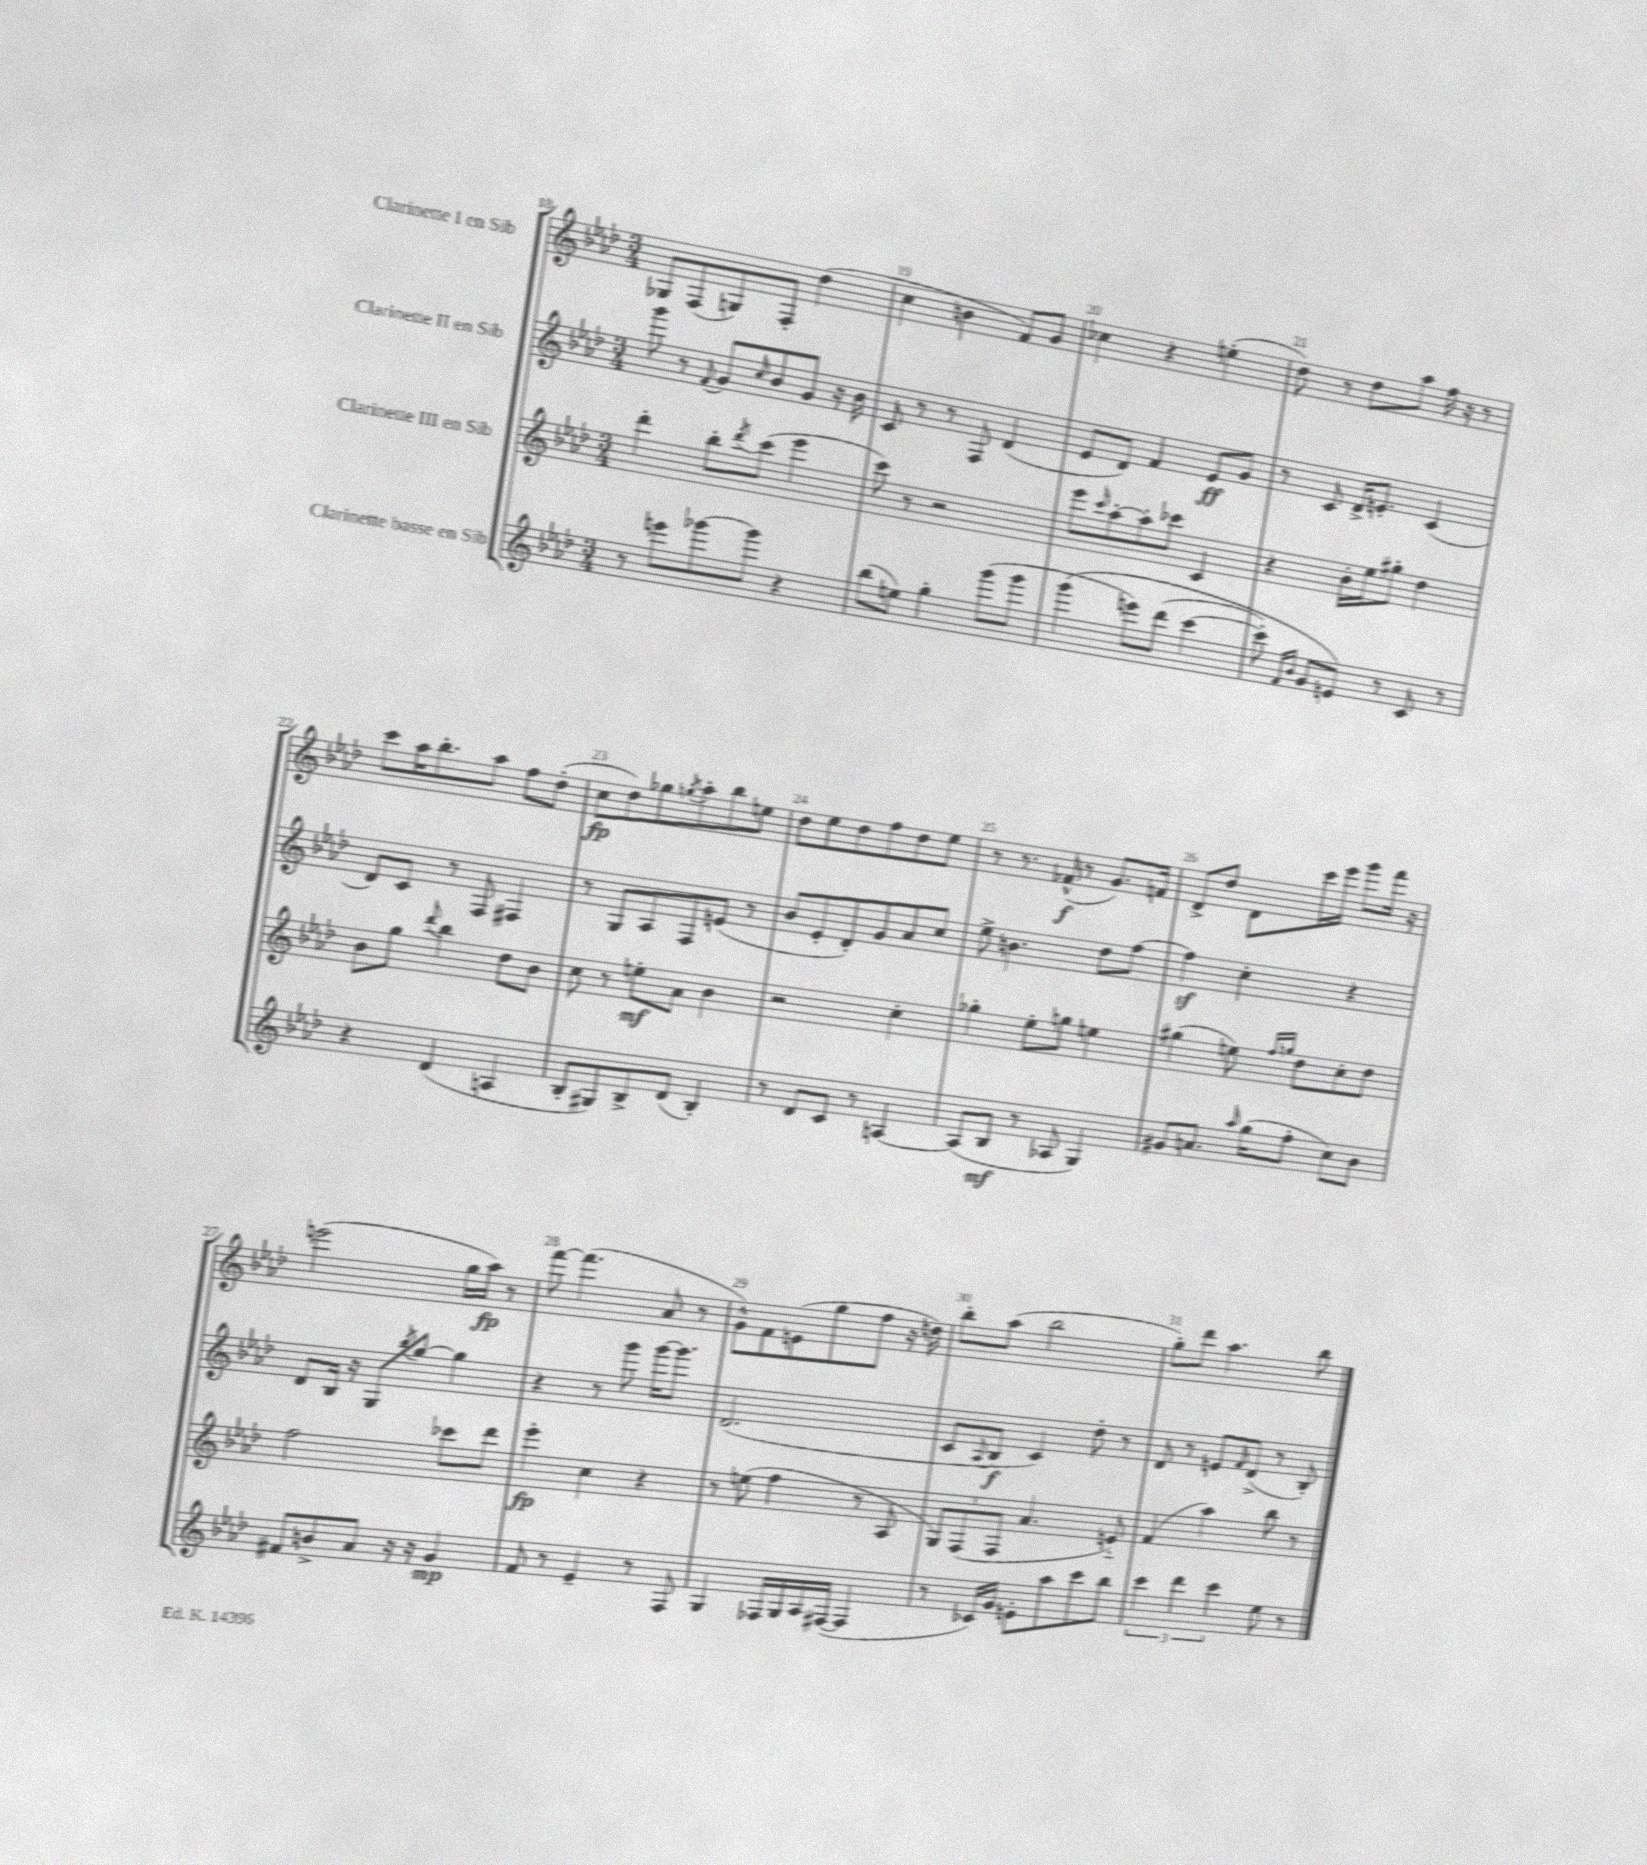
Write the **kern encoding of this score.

**kern	**dynam	**kern	**dynam	**kern	**dynam	**kern	**dynam
*part4	*part4	*part3	*part3	*part2	*part2	*part1	*part1
*staff4	*staff4	*staff3	*staff3	*staff2	*staff2	*staff1	*staff1
*I"Clarinette basse en Sib	*	*I"Clarinette III en Sib	*	*I"Clarinette II en Sib	*	*I"Clarinette I en Sib	*
*clefG2	*	*clefG2	*	*clefG2	*	*clefG2	*
*k[b-e-a-d-]	*	*k[b-e-a-d-]	*	*k[b-e-a-d-]	*	*k[b-e-a-d-]	*
*M3/4	*	*M3/4	*	*M3/4	*	*M3/4	*
=18	=18	=18	=18	=18	=18	=18	=18
8r	.	4ddd-'\	.	8ggg\	.	8G-X/L	.
8eeen\L	.	.	.	8r	.	(8F/	.
.	.	.	.	8qqf/	.	.	.
[8ggg-X\	.	8bb-'\L	.	8g/L	.	8Gn/)	.
.	.	8qddd-/	.	16qqcc/	.	.	.
8ggg-\J]	.	(8ccc\J	.	8b-/	.	8F'/J	.
4r	.	4eee-\	.	8g/J	.	(4dd-\	.
.	.	.	.	16r	.	.	.
.	.	.	.	16b-\	.	.	.
=19	=19	=19	=19	=19	=19	=19	=19
(8bb-\L	.	8ccc\)	.	8c/	.	4cc\	.
8een\J)	.	8r	.	8r	.	.	.
4gg'\	.	2r	.	8r	.	4bn\	.
.	.	.	.	8F/	.	.	.
(8ggg\L	.	.	.	(4d-/	.	8f/L)	.
8ggg\J	.	.	.	.	.	8g/J	.
=20	=20	=20	=20	=20	=20	=20	=20
(4ggg\	.	8eee-\L	.	8e-/L	.	4cc-X\	.
.	.	16qqccc/	.	.	.	.	.
.	.	[8aa-'\	.	8d-/J)	.	.	.
8eeen\L)	.	8aa-'\]	.	4f/	.	4r	.
(8ddd-\J	.	8ccc-X\J	.	.	.	.	.
[4ccc\	.	4c/	.	8e-/L	ff	(4een'\	.
.	.	.	.	8g/J	.	.	.
=21	=21	=21	=21	=21	=21	=21	=21
8ccc'\])	.	4r	.	8r	.	8dd-\)	.
16qqf/LL	.	.	.	.	.	.	.
16qqb-/JJ	.	.	.	.	.	.	.
8g/L	.	.	.	8c/	.	8r	.
8en/J)	.	16b-'\LL	.	16d-^/KL	.	8dd-\L	.
.	.	16ee-\J	.	8.en'/J	.	.	.
8r	.	8gg#X'\J	.	.	.	8aa-\J	.
8c/	.	4dd-\	.	(4c/	.	16ff\	.
.	.	.	.	.	.	16r	.
8r	.	.	.	.	.	8r	.
!!LO:LB:g=z
=22	=22	=22	=22	=22	=22	=22	=22
4r	.	8b-\L	.	8d-/L)	.	8ccc\L	.
.	.	8gg\J	.	8c/J	.	16aa-\K	.
.	.	.	.	.	.	8.bb-'\	.
.	.	8qqddd-/	.	.	.	.	.
(4d-/	.	4bb-\	.	8r	.	.	.
.	.	.	.	8F/	.	8aa-\J	.
4An/	.	8dd-\L	.	4F#X/	.	8ff\L	.
.	.	8b-\J	.	.	.	(8dd-'\J	.
=23	=23	=23	=23	=23	=23	=23	=23
8B-'/L	.	8cc\	.	8r	.	8cc\L	fp
8G#X/)	.	8r	.	8G/L	.	8dd-\)	.
8B-^/	.	8een'\L	mf	8A-/	.	8gg-X\	.
.	.	.	.	.	.	8qggn/	.
(8d-/J	.	8a-\J	.	8F/	.	8aa-'\	.
4B-'/)	.	4b-\	.	(8en/J	.	8bb-\	.
.	.	.	.	8r	.	8een\J	.
=24	=24	=24	=24	=24	=24	=24	=24
8r	.	2r	.	8b-/L	.	8dd-\L	.
8d-/L	.	.	.	8e-'/	.	8ee-\	.
8c/J	.	.	.	8d-'/)	.	8dd-\	.
8r	.	.	.	8g/	.	8ff\	.
[4An/	.	4cc'\	.	8a-/	.	8dd-\	.
.	.	.	.	8cc/J	.	8ee-\J	.
=25	=25	=25	=25	=25	=25	=25	=25
(8A/L]	.	4gg-X'\	.	8ee-^\	.	8r	.
8B-/J	mf	.	.	4.bn\	.	8.r	.
8r	.	8ee-'\L	.	.	.	.	.
.	.	.	.	.	.	(16f-X^^/	f
8A-X/	.	8ggn\J	.	.	.	8r	.
4G/)	.	4een\	.	8dd-\L	.	8.g/L)	.
.	.	.	.	[8ff\J	.	.	.
.	.	.	.	.	.	16fn/Jk	.
=26	=26	=26	=26	=26	=26	=26	=26
8g#X/L	.	(4gg#X\	.	4ffz\]	.	8d-^/L	.
8.an/J	.	.	.	.	.	8dd-/J	.
.	.	8een\)	.	4cc'\	.	8d-\L	.
16qqaa-/	.	.	.	.	.	.	.
(16gg\KL	.	.	.	.	.	.	.
.	.	16qqff/LL	.	.	.	.	.
.	.	16qqggn/JJ	.	.	.	.	.
8ff'\J	.	8dd-\L	.	.	.	16ccc\L	.
.	.	.	.	.	.	16eee-\JJ	.
8cc\L)	.	8cc'\	.	4r	.	8ggg\L	.
8b-\J	.	8dd-\J	.	.	.	16fff\Jk	.
.	.	.	.	.	.	16r	.
!!LO:LB:g=z
=27	=27	=27	=27	=27	=27	=27	=27
8f#X/L	.	2ff\	.	8d-/L	.	(2eeen\	.
8bn^/	.	.	.	16B-/Jk	.	.	.
.	.	.	.	16r	.	.	.
8a-/J	.	.	.	8G/L	.	.	.
.	.	.	.	8qbb-/	.	.	.
16r	.	.	.	[8gg/J	.	.	.
16r	.	.	.	.	.	.	.
4g/	mp	8ccc-X\L	.	4gg\]	.	16gg\LL	.
.	.	.	.	.	.	16aa-\JJ)	fp
.	.	8ddd-\J	.	.	.	8r	.
=28	=28	=28	=28	=28	=28	=28	=28
8f/	.	4eee-'\	fp	4r	.	[8fff\	.
8r	.	.	.	.	.	(4.fff\]	.
4e-~/	.	4cc\	.	8r	.	.	.
.	.	.	.	8ggg\	.	.	.
8r	.	4r	.	[16ggg\KL	.	8a-/	.
.	.	.	.	8.ggg\J]	.	.	.
8F/	.	.	.	.	.	8r	.
=29	=29	=29	=29	=29	=29	=29	=29
4G/	.	8r	.	(2.d-/	.	8g^^\L)	.
.	.	(8een\	.	.	.	8f\	.
16F-X/LL	.	4ff\	.	.	.	(8en\	.
16G/	.	.	.	.	.	.	.
16A-/	.	.	.	.	.	8gg\	.
([16F#X/JJ	.	.	.	.	.	.	.
4F#/]	.	8r	.	.	.	8ff\J	.
.	.	8A-/	.	.	.	16r	.
.	.	.	.	.	.	16ddn\)	.
=30	=30	=30	=30	=30	=30	=30	=30
8r	.	12G/L)	.	8c/L	.	8bb-'\L	.
.	.	(12F/	.	.	.	.	.
.	.	.	.	8qqA-/	.	.	.
16c-X/LL)	.	.	.	8B-/J	f	(8aa-\J	.
.	.	12F/J	.	.	.	.	.
16g/JJ	.	.	.	.	.	.	.
8en'\L	.	4.a-/	.	4c/)	.	2bb-\	.
8aa-\	.	.	.	.	.	.	.
8ccc\	.	.	.	8dd-'\	.	.	.
8bb-\J	.	8en/)	.	8r	.	.	.
=31	=31	=31	=31	=31	=31	=31	=31
6ccc\	.	(4f/	.	8d-/	.	8gg'\L)	.
.	.	.	.	8r	.	8ddd-\J	.
6ddd-\	.	.	.	.	.	.	.
.	.	4aa-\)	.	8en/L	.	4.aa-\	.
6ccc\	.	.	.	.	.	.	.
.	.	.	.	16qqf/	.	.	.
.	.	.	.	(8d-^/J	.	.	.
8ee-\	.	8bb-\	.	8r	.	.	.
8r	.	8r	.	8B-'/)	.	8bb-\	.
==	==	==	==	==	==	==	==
*-	*-	*-	*-	*-	*-	*-	*-
